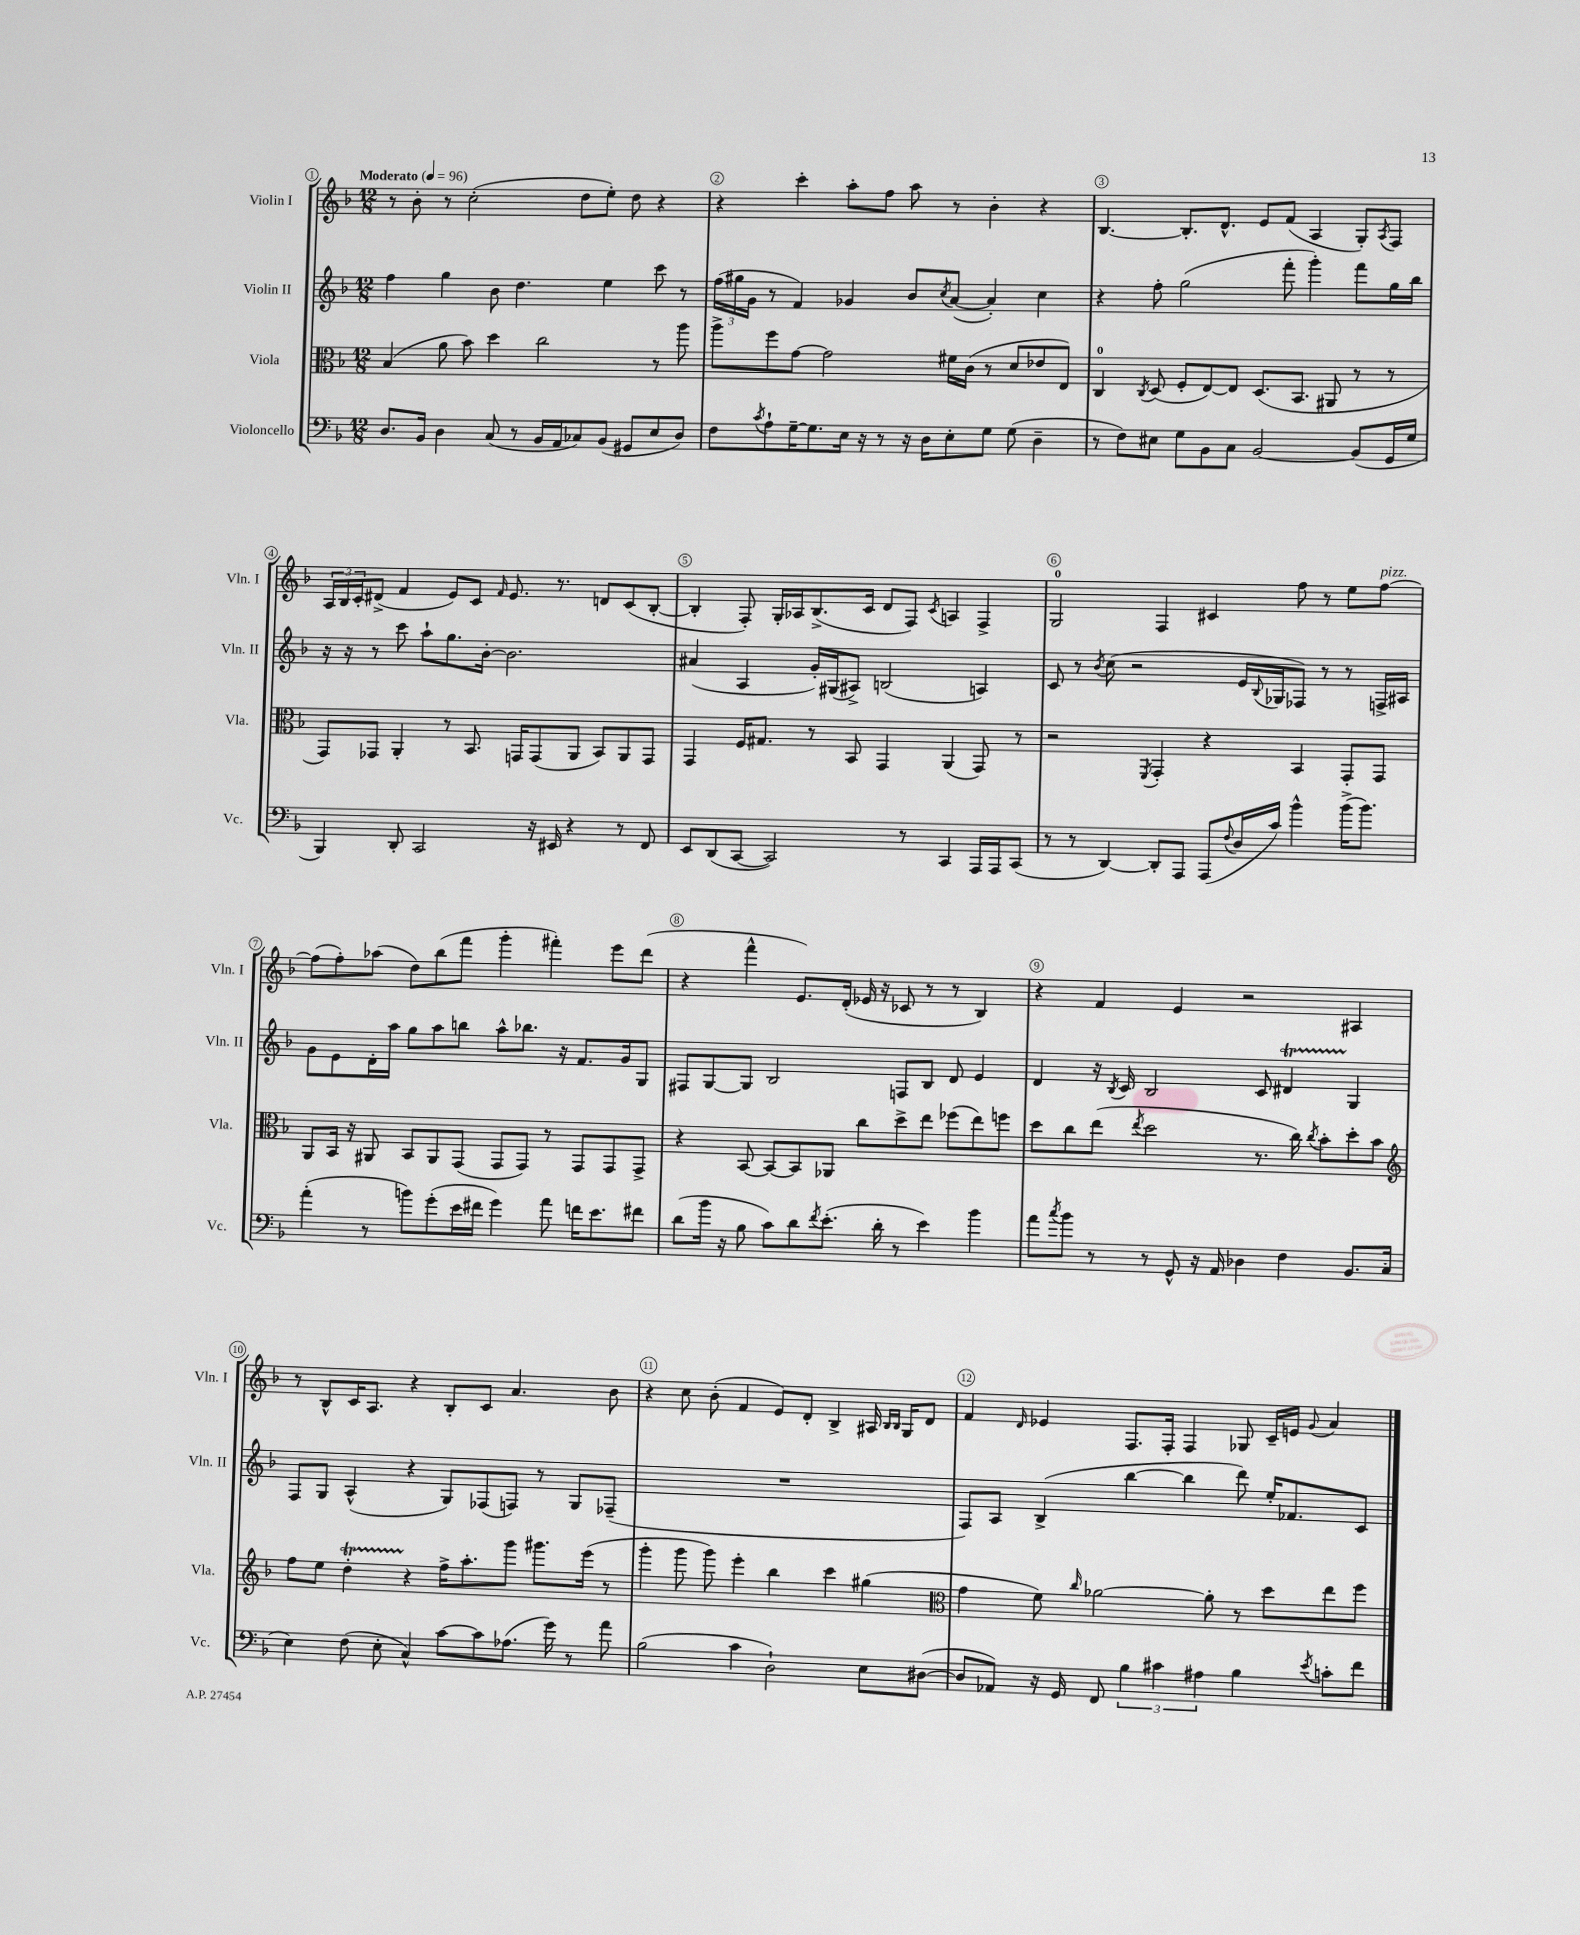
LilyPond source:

<<
\new StaffGroup <<
\new Staff = "s0" \with { instrumentName = "Violin I" shortInstrumentName = "Vln. I" } {
    \clef treble \key f \major \numericTimeSignature \time 12/8 \tempo "Moderato" 4 = 96
    r8 bes'8-. r8 c''2-.( d''8 e''8-.) d''8 r4 |
    r4 c'''4-. a''8-. f''8 a''8 r8 bes'4-. r4 |
    bes4.~ bes8.-. d'8.-^ e'8 f'8( a4 g8-.) \acciaccatura { a8 } f8 |
    \tuplet 3/2 { a16 bes16 c'16-. } dis'8->( f'4 e'8) c'8 \grace { f'16 } e'8. r8. d'8 c'8( bes8~-. |
    bes4-. f8-.) g16-. aes16 bes8.->( c'16 d'8 f8) \acciaccatura { c'8 } a4 f4-> |
    g2-0 f4 cis'4 f''8 r8 e''8 f''8~^\markup { \italic "pizz." } |
    f''8( f''8-.) aes''8( d''8) bes''8( f'''8 g'''4-. fis'''4-.) e'''8 d'''8( |
    r4 f'''4-^ e'8.) d'16-.( ees'16 r16 ces'8 r8 r8 bes4) |
    r4 f'4 e'4 r2 ais4 |
    r8 bes8-^ c'16 a8. r4 bes8-. c'8 a'4. bes'8 |
    r4 c''8 bes'8-.( f'4 e'8) d'8-. bes4-> ais16 \grace { bes16 bes16 } g16 d'8 |
    f'4 \grace { d'16 } ees'4 f8. f16-. f4 ges8 c'16-- e'16 \appoggiatura { g'8 } a'4 \bar "|." |
}
\new Staff = "s1" \with { instrumentName = "Violin II" shortInstrumentName = "Vln. II" } {
    \clef treble \key f \major \numericTimeSignature \time 12/8
    f''4 g''4 bes'8 d''4. e''4 c'''8 r8 |
    \tuplet 3/2 { f''16( gis''16 g'16 } r8 f'4) ges'4 bes'8 \acciaccatura { c''8 } a'8~( a'4-.) c''4 |
    r4 f''8-. g''2( f'''8-. g'''4-.) f'''8 g''16 bes''16 |
    r16 r16 r8 c'''8 a''8-! g''8. bes'16~-. bes'2. |
    ais'4( a4 g'16-.) gis16( ais8->) b2( a4) |
    c'8 r8 \acciaccatura { bes'8 } c''8( r2 e'16 \appoggiatura { bes8 } ges16 fes8) r8 r8 f16-> ais16 |
    g'8 e'8 d'16-. a''16 g''8 a''8 b''8 a''8-^ bes''8. r16 f'8. g'16 g8 |
    fis8 g8~ g8 bes2 f8 bes8 d'8 e'4 |
    d'4 r16 \acciaccatura { bes8 } c'16 bes2 c'8 dis'4\startTrillSpan g4\stopTrillSpan |
    f8 g8 a4-^( r4 g8) fes8( f8) r8 g8 fes8--( |
    R1. |
    f8) a8 bes4->( bes''4~ bes''4 d'''8) e''16-. fes'8. c'8 \bar "|." |
}
\new Staff = "s2" \with { instrumentName = "Viola" shortInstrumentName = "Vla." } {
    \clef alto \key f \major \numericTimeSignature \time 12/8
    bes4( a'8 bes'8) d''4 c''2 r8 a''8 |
    a''8-> f''8 g'8~ g'2 fis'16 c'16( r8 d'8 ees'8 e8) |
    c4-0 \acciaccatura { c8 } d8( f8-. e8~) e8 d8.( bes,8. ais,8 r8 r8 |
    g,8) ges,8 a,4-. r8 bes,8. g,16 g,8( a,8 bes,8) a,8 g,8 |
    g,4 f16 gis8. r8 bes,8 g,4 a,4( g,8) r8 |
    r2 \acciaccatura { f,8 } g,4-. r4 bes,4 g,8-. g,8 |
    a,8 bes,16 r16 ais,8 bes,8 ais,8 g,8( g,8 g,8) r8 g,8 g,8 g,8-> |
    r4 bes,8~ bes,8~ bes,8 aes,8 c''8 d''8-> e''8 fes''8( e''8) f''8 |
    d''8 c''8 e''8( \acciaccatura { e''8 } d''2 r8. c''16) \acciaccatura { c''8 } bes'8-. d''8-. bes'8 |
    \clef treble f''8 e''8 d''4-.\startTrillSpan r4\stopTrillSpan f''16-> a''8.-. g'''8 gis'''8. e'''16( r8 |
    g'''4-. g'''8 g'''8) e'''4-. bes''4 c'''4 gis''4( |
    \clef alto g'4 f'8) \grace { c''16 } aes'2~ aes'8-. r8 d''8 e''8 f''8 \bar "|." |
}
\new Staff = "s3" \with { instrumentName = "Violoncello" shortInstrumentName = "Vc." } {
    \clef bass \key f \major \numericTimeSignature \time 12/8
    d8. bes,16 d4 c8( r8 bes,16 a,16 ces8) bes,8( gis,8 e8 d8) |
    f8 \acciaccatura { c'8 } a8-! g16~-- g8. e16 r16 r8 r16 d16 e8-. g8 g8( d4-- |
    r8 f8) eis8 g8 bes,8 c8 bes,2~ bes,8( g,16 g16 |
    bes,,4) d,8-. c,2 r16 eis,16 r4 r8 f,8 |
    e,8 d,8( c,8~ c,2) r8 c,4 a,,16 a,,16 c,8( |
    r8 r8 d,4~) d,8-. a,,8 a,,8( \appoggiatura { f8 } d16 c'16) bes'4-^ bes'16->( bes'8.) |
    a'4-.( r8 b'8) g'8-.( e'16 fis'16 g'4) a'8 f'16 e'8. fis'8 |
    d'8( bes'16 r16 bes8 c'8) d'8 \acciaccatura { f'8 } e'8.-.( d'16-. r8 e'4) bes'4 |
    a'8 \acciaccatura { c''8 } bes'8 r8 r8 g,8-^ r16 a,16 des4 f4 bes,8. c16( |
    e4) f8( e8-. c4-^) c'8~ c'8 aes8.( g'16) r8 a'8 |
    bes2( c'4 d2-!) e8 dis8~( |
    dis8 aes,8) r16 g,16 f,8 \tuplet 3/2 { bes4 cis'4 ais4 } bes4 \acciaccatura { e'8 } c'8-. f'8 \bar "|." |
}
>>
>>
\layout { \context { \Score \override BarNumber.break-visibility = ##(#f #t #t) barNumberVisibility = #all-bar-numbers-visible \override BarNumber.stencil = #(make-stencil-circler 0.1 0.3 ly:text-interface::print) } }
